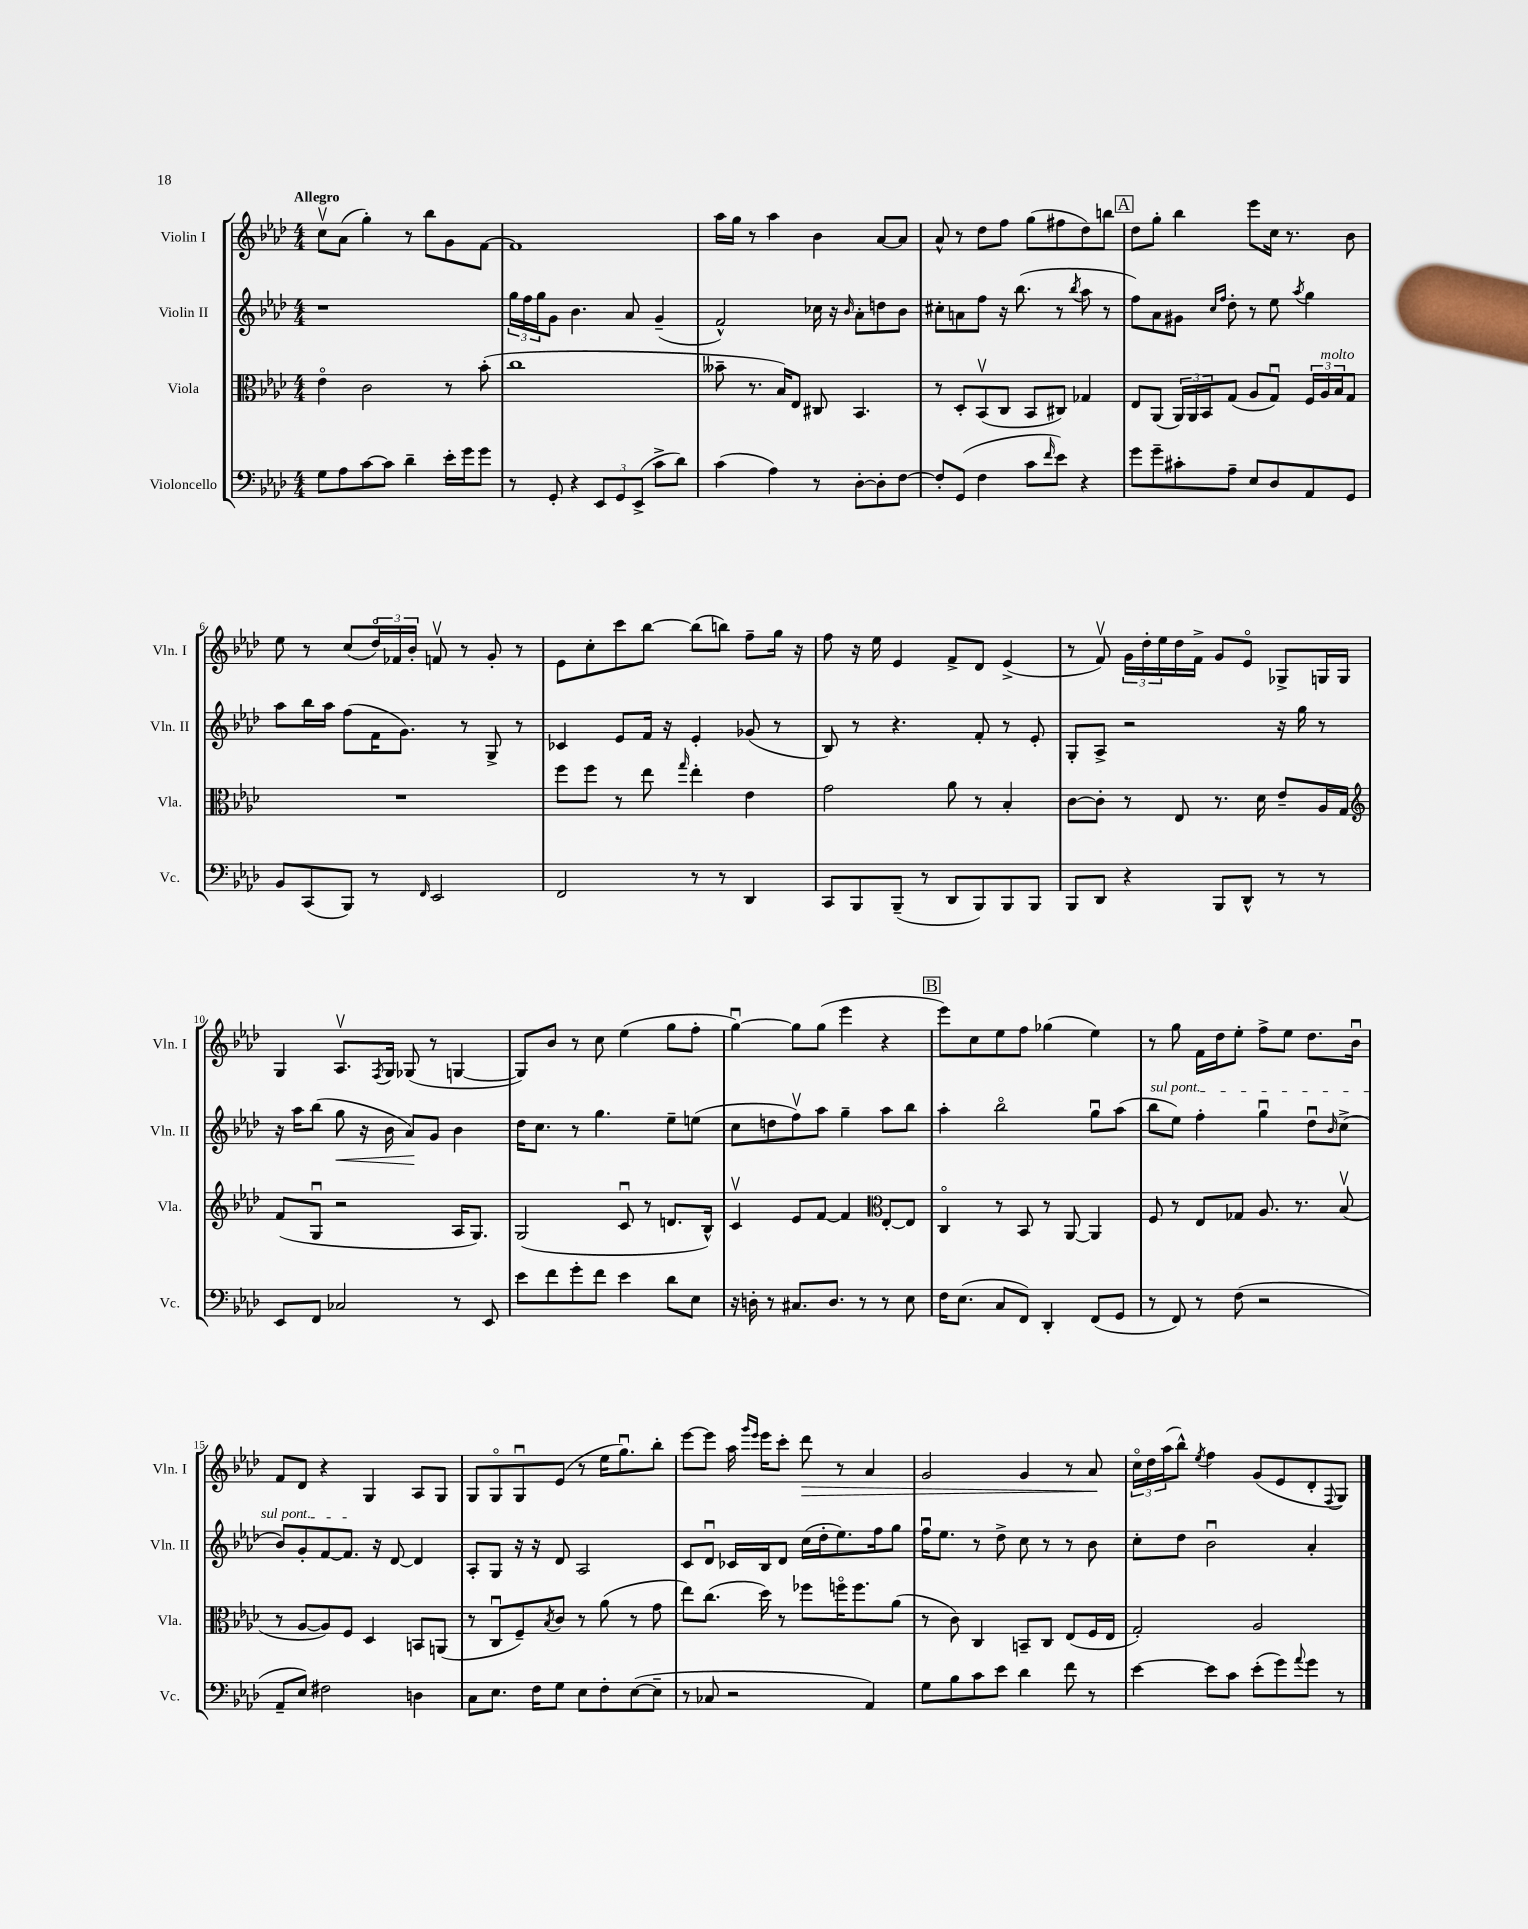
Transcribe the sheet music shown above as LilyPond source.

<<
\new StaffGroup <<
\new Staff = "s0" \with { instrumentName = "Violin I" shortInstrumentName = "Vln. I" } {
    \clef treble \key aes \major \numericTimeSignature \time 4/4 \tempo "Allegro"
    c''8\upbow aes'8( g''4-.) r8 bes''8 g'8 f'8~ |
    f'1 |
    aes''16 g''16 r8 aes''4 bes'4 aes'8~ aes'8 |
    aes'8-^ r8 des''8 f''8 g''8( fis''8 des''8) b''8 |
    \mark \markup { \box "A" } des''8 g''8-. bes''4 ees'''8 c''16 r8. bes'8 |
    ees''8 r8 c''8( \tuplet 3/2 { des''16\flageolet) fes'16 bes'16-. } f'8\upbow r8 g'8-. r8 |
    ees'8 c''8-. c'''8 bes''8~ bes''8( b''8) f''8-- g''16 r16 |
    f''8 r16 ees''16 ees'4 f'8-> des'8 ees'4->( |
    r8 f'8\upbow) \tuplet 3/2 { g'16 des''16-. ees''16 } des''16 f'16-> g'8 ees'8\flageolet ges8-> g16 g16 |
    g4 aes8.\upbow \acciaccatura { f8 } g16 ges8( r8 g4~ |
    g8) bes'8 r8 c''8 ees''4( g''8 f''8-. |
    g''4~\downbow) g''8 g''8( ees'''4 r4 |
    \mark \markup { \box "B" } ees'''8) c''8 ees''8 f''8 ges''4( ees''4) |
    r8 g''8 f'16 des''16 ees''8-. f''8-> ees''8 des''8. bes'16\downbow |
    f'8 des'8 r4 g4 aes8 g8 |
    g8 g8\flageolet g8\downbow ees'8( r8 ees''16 g''8.\downbow) bes''8-. |
    ees'''8~ ees'''8 aes''16 \grace { g'''16 ees'''16 } ees'''16 c'''8-. des'''8\> r8 aes'4 |
    g'2 g'4 r8 aes'8\! |
    \tuplet 3/2 { c''16\flageolet des''16 aes''16( } bes''8-^) \acciaccatura { ees''8 } f''4 g'8( ees'8 des'8-. \appoggiatura { f8 } g8) \bar "|." |
}
\new Staff = "s1" \with { instrumentName = "Violin II" shortInstrumentName = "Vln. II" } {
    \clef treble \key aes \major \numericTimeSignature \time 4/4
    r1 |
    \tuplet 3/2 { g''16 f''16 g''16 } g'8 bes'4. aes'8 g'4--( |
    f'2-^) ces''16 r16 \grace { bes'16 } aes'8-. d''8 bes'8 |
    cis''8-. a'8 f''8 r16 bes''8.( r8 \acciaccatura { bes''8 } aes''8 r8 |
    \mark \markup { \box "A" } f''8) aes'8 gis'8 \grace { c''16 f''16 } des''8-. r8 ees''8 \acciaccatura { aes''8 } g''4 |
    aes''8 bes''16 aes''16 f''8( f'16 g'8.) r8 g8-> r8 |
    ces'4 ees'8 f'16 r16 ees'4-. ges'8( r8 |
    bes8) r8 r4. f'8-. r8 ees'8-. |
    g8-. aes8-> r2 r16 g''16 r8 |
    r16 aes''16 bes''8( g''8\< r16 bes'16 aes'8\!) g'8 bes'4 |
    des''16 c''8. r8 g''4. ees''8-- e''8( |
    c''8 d''8 f''8\upbow) aes''8 g''4-- aes''8 bes''8 |
    \mark \markup { \box "B" } aes''4-. bes''2\flageolet g''8\downbow aes''8( |
    \once \override TextSpanner.bound-details.left.text = \markup { \italic "sul pont." } bes''8\startTextSpan ees''8) f''4-. g''4\downbow des''8\downbow \grace { bes'16 } c''8->( |
    bes'8) g'8-. f'8~ f'8.\stopTextSpan r16 des'8~ des'4 |
    aes8-. g8 r16 r16 des'8 aes2 |
    c'8 des'8\downbow ces'16 bes16 des'8 c''16( des''16-. ees''8.) f''16 g''8 |
    f''16\downbow ees''8. r8 des''8-> c''8 r8 r8 bes'8 |
    c''8-. des''8 bes'2\downbow aes'4-. \bar "|." |
}
\new Staff = "s2" \with { instrumentName = "Viola" shortInstrumentName = "Vla." } {
    \clef alto \key aes \major \numericTimeSignature \time 4/4
    ees'4\flageolet c'2 r8 bes'8-.( |
    c''1 |
    beses'8-- r8. bes16) ees8 cis8 bes,4. |
    r8 des8-. bes,8\upbow( c8 bes,8 cis8) ges4 |
    \mark \markup { \box "A" } ees8 aes,8( \tuplet 3/2 { aes,16) aes,16 bes,16 } g8( aes8 g8\downbow) \tuplet 3/2 { f16 aes16^\markup { \italic "molto" } bes16 } g8 |
    R1 |
    f''8 f''8 r8 ees''8 \grace { g''16 } ees''4-. ees'4 |
    g'2 aes'8 r8 bes4-. |
    c'8~ c'8-. r8 ees8 r8. des'16 ees'8-- aes16 g16 |
    \clef treble f'8( g8\downbow r2 aes16 g8.) |
    g2( c'8\downbow r8 d'8. bes16-^) |
    c'4\upbow ees'8 f'8~ f'4 \clef alto ees8~-. ees8 |
    \mark \markup { \box "B" } c4\flageolet r8 bes,8 r8 aes,8~ aes,4 |
    f8 r8 ees8 ges8 aes8. r8. bes8\upbow( |
    r8 aes8~ aes8) f8 des4 b,8 a,8( |
    r8 c8\downbow f8--) \acciaccatura { bes8 } c'8 r8 aes'8( r8 g'8 |
    ees''8) c''8.( des''16) r8 fes''8 f''16\flageolet f''8. aes'8( |
    r8 c'8) c4 b,8-- c8 ees8( f16 ees16 |
    g2-.) aes2 \bar "|." |
}
\new Staff = "s3" \with { instrumentName = "Violoncello" shortInstrumentName = "Vc." } {
    \clef bass \key aes \major \numericTimeSignature \time 4/4
    g8 aes8 c'8~ c'8 des'4-- ees'16-. g'16 g'8 |
    r8 g,8-. r4 \tuplet 3/2 { ees,8 g,8 ees,8->( } c'8-> des'8) |
    c'4( aes4) r8 des8~-. des8-. f8~ |
    f8-. g,8( f4 c'8 \grace { f'16 } ees'8) r4 |
    \mark \markup { \box "A" } g'8 g'8-- cis'8-. aes8-- ees8 des8 aes,8 g,8 |
    bes,8 c,8( bes,,8) r8 \grace { f,16 } ees,2 |
    f,2 r8 r8 des,4 |
    c,8 bes,,8 bes,,8--( r8 des,8 bes,,8) bes,,8 bes,,8 |
    bes,,8 des,8 r4 bes,,8 des,8-^ r8 r8 |
    ees,8 f,8 ces2 r8 ees,8 |
    ees'8 f'8 g'8-. f'8 ees'4 des'8 ees8 |
    r16 d16-. r8 cis8. d8. r8 r8 ees8 |
    \mark \markup { \box "B" } f16 ees8.( c8 f,8) des,4-. f,8( g,8 |
    r8 f,8) r8 f8( r2 |
    aes,8-- ees8) fis2 d4 |
    c8 ees8. f16 g8 ees8 f8-. ees8~( ees8-- |
    r8 ces8 r2 aes,4) |
    g8 bes8 c'8 ees'8 des'4 f'8 r8 |
    ees'4~ ees'8 c'8 ees'8-.( g'8) \appoggiatura { aes'8 } g'8 r8 \bar "|." |
}
>>
>>
